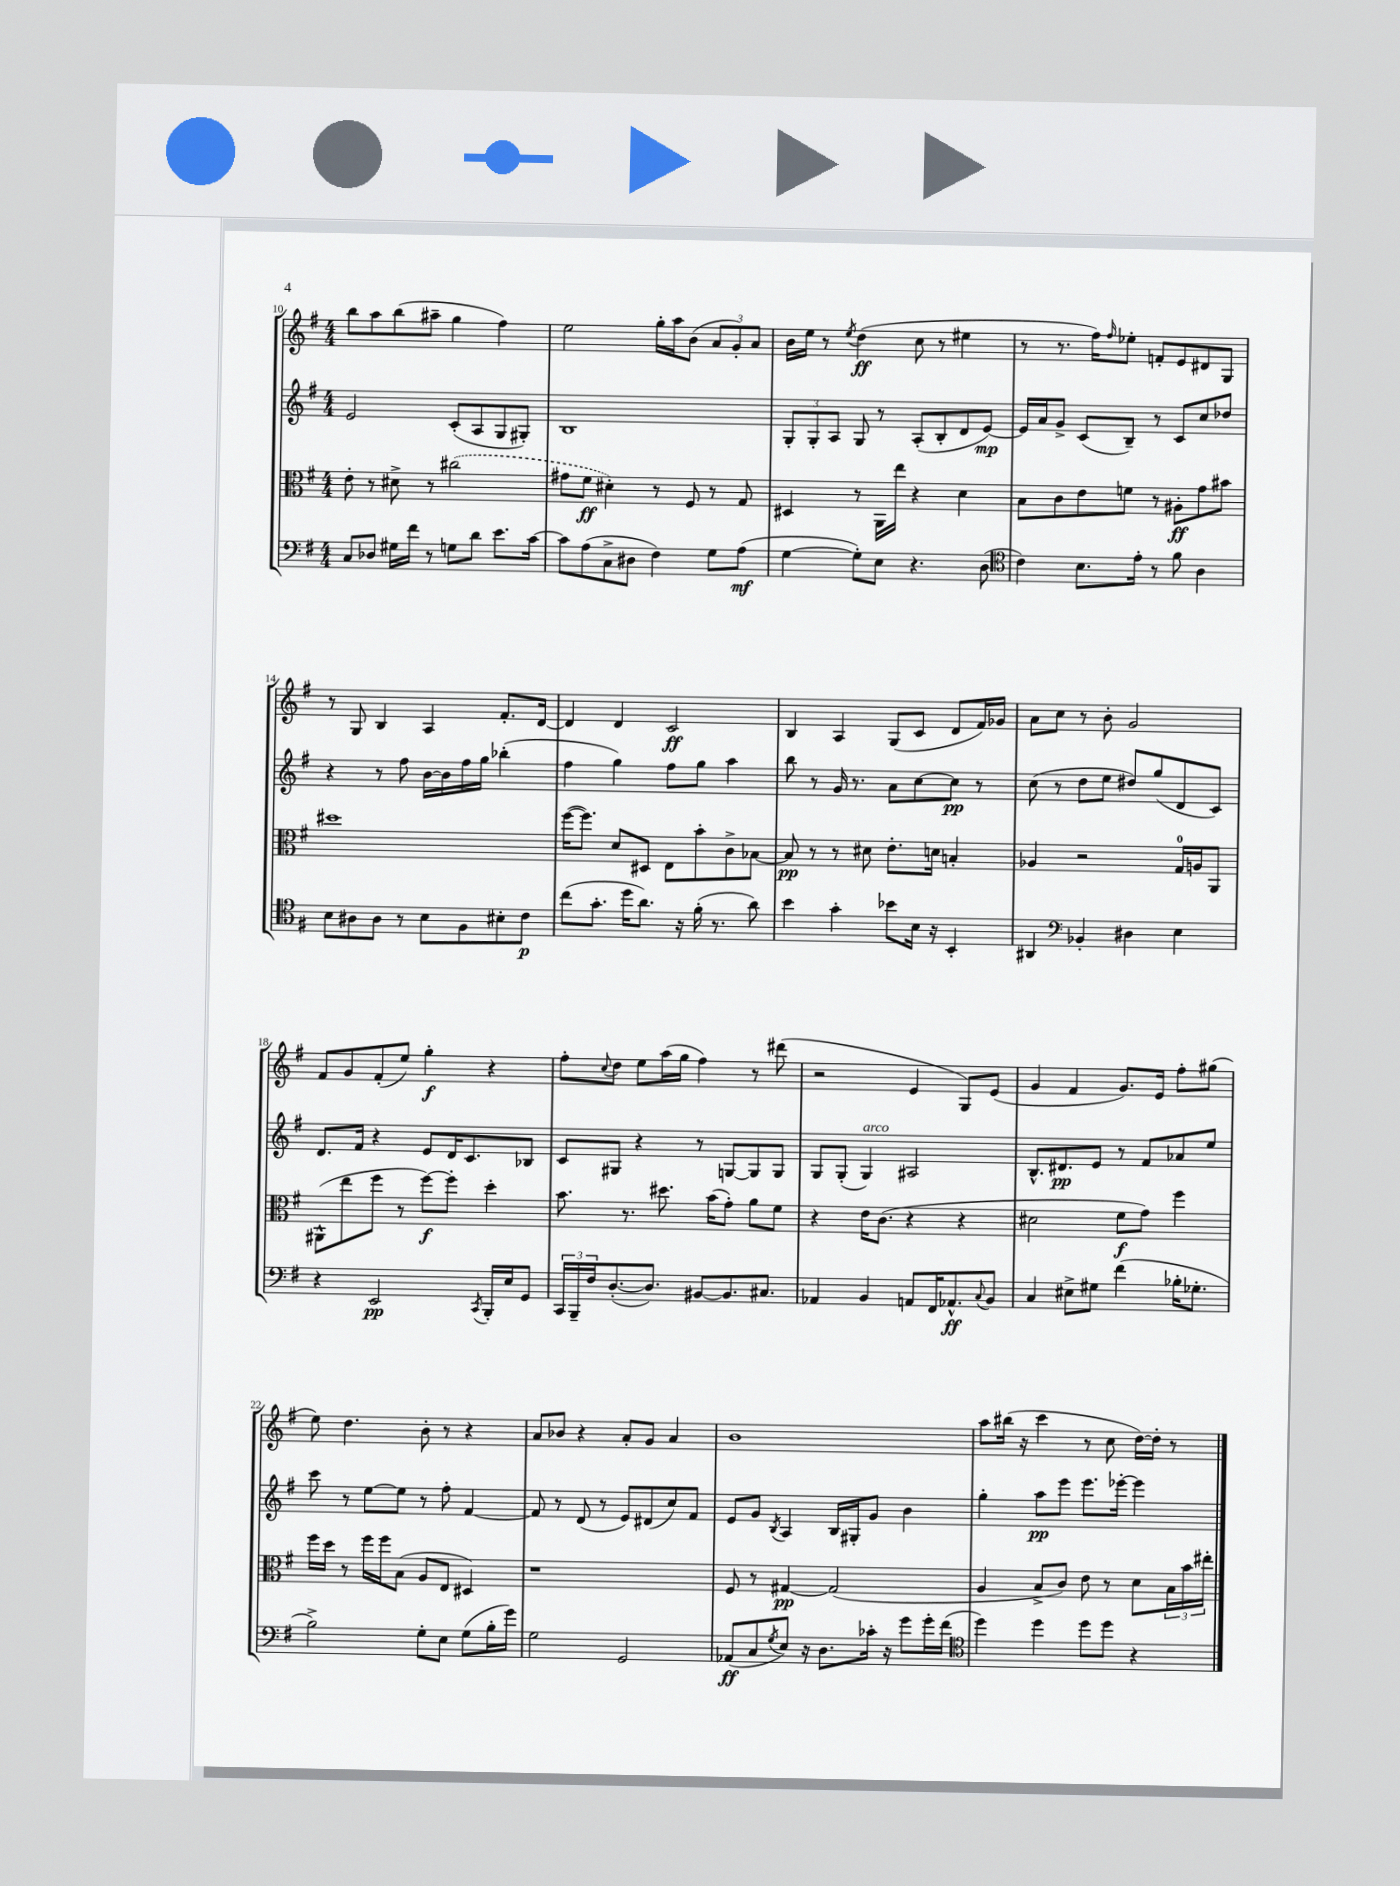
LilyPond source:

<<
\new StaffGroup <<
\new Staff = "s0" {
    \clef treble \key g \major \numericTimeSignature \time 4/4
    b''8 a''8 b''8( ais''8-- g''4 fis''4) |
    e''2 g''16-. a''16 b'8( \tuplet 3/2 { a'8 g'8-.) a'8 } |
    b'16 e''16 r8 \acciaccatura { e''8 } d''4\ff( c''8 r8 eis''4 |
    r8 r8. fis''16) \grace { fis''16 } ees''8-. f'8-. e'8 dis'8 g8 |
    r8 g8 b4 a4 fis'8.-. d'16~ |
    d'4 d'4 c'2\ff |
    b4 a4 g8( c'8 d'8 fis'16) ges'16 |
    a'8 c''8 r8 b'8-. g'2 |
    fis'8 g'8 fis'8-.( e''8) g''4-.\f r4 |
    fis''8-. \appoggiatura { c''8 } d''8 e''8 a''16( g''16 fis''4) r8 dis'''8( |
    r2 e'4 g8) e'8( |
    g'4 fis'4 g'8.) e'16 fis''8-. gis''8( |
    e''8) d''4. b'8-. r8 r4 |
    a'8 bes'8 r4 a'8-. g'8 a'4 |
    b'1 |
    a''8 bis''16( r16 c'''4 r8 c''8 d''16~) d''16-. r8 \bar "|." |
}
\new Staff = "s1" {
    \clef treble \key g \major \numericTimeSignature \time 4/4
    e'2 c'8-.( a8 g8 gis8-.) |
    b1 |
    \tuplet 3/2 { g8-. g8-. a8 } g8 r8 a8-.( b8-. d'8 e'8~\mp) |
    e'16 a'16 g'8-> c'8( b8--) r8 c'8 c''8 des''8 |
    r4 r8 fis''8 b'16~ b'16 fis''16 g''16 bes''4-.( |
    fis''4 g''4) fis''8 g''8 a''4 |
    b''8 r8 g'16 r8. a'8 c''8~ c''8\pp r8 |
    c''8( r8 d''8 e''8 dis''8) g''8( d'8 c'8) |
    d'8. fis'16 r4 e'8 d'16 c'8. bes8 |
    c'8 gis8 r4 r8 g8~ g8 g8 |
    g8 g8-.( g4^\markup { \italic "arco" }) ais2 |
    b8.-^ dis'8.\pp e'8 r8 fis'8 aes'8 e''8 |
    c'''8 r8 e''8~ e''8 r8 fis''8-. fis'4~ |
    fis'8 r8 d'8( r8 e'8) dis'8( c''8) fis'8 |
    e'8 g'8 \acciaccatura { b8 } a4 b16 gis16-. g'8 b'4 |
    g''4-. a''8\pp e'''8 e'''8. ees'''16~-. ees'''4 \bar "|." |
}
\new Staff = "s2" {
    \clef alto \key g \major \numericTimeSignature \time 4/4
    e'8-. r8 dis'8-> r8 \once \slurDashed cis''2( |
    gis'8 fis'8\ff dis'4-.) r8 fis8 r8 g8 |
    dis4 r8 a,16 e''16 r4 d'4 |
    b8 c'8 e'8 f'8 r8 ais8-.\ff g'8 bis'8 |
    dis''1 |
    fis''16~( fis''8.) d'8 dis8 e8 b'8-. c'8-> bes8~ |
    bes8\pp r8 r8 dis'8 e'8.-. d'16 b4-. |
    aes4 r2 g16-0 a16 a,8 |
    ais,8-^( e''8 fis''8 r8 fis''8~\f) fis''8-. d''4-. |
    b'8. r8. dis''8. b'16( g'8-.) a'8 fis'8 |
    r4 e'16 c'8.( r4 r4 |
    dis'2 fis'8\f g'8) fis''4 |
    fis''16 d''16 r8 fis''16 fis''16 b8( a8 e8 dis4) |
    r1 |
    fis8 r8 gis4~\pp gis2( |
    a4 b8-> c'8) e'8 r8 d'8 \tuplet 3/2 { b16 b'16 eis''16-. } \bar "|." |
}
\new Staff = "s3" {
    \clef bass \key g \major \numericTimeSignature \time 4/4
    c8 des8 gis16 fis'16 r8 g8 d'8 e'8. c'16~ |
    c'8 a8( c8-> dis8 fis4) g8 a8\mf( |
    g4~ g8-.) e8 r4. d8( |
    \clef tenor c'4) b8. e'16-. r8 fis'8 a4 |
    b8 ais8 ais8 r8 b8 fis8 bis8-. c'8\p |
    c''8( g'8.-. d''16 a'8.) r16 fis'16-.( r8. a'8) |
    b'4 g'4-. bes'8 b16 r16 b,4-. |
    ais,4 \clef bass bes,4-. dis4 e4 |
    r4 e,2\pp \acciaccatura { c,8 } b,,16-. e16 g,8 |
    \tuplet 3/2 { c,16 b,,16-- fis16 } d8.~-.( d8.) bis,8~ bis,8. cis8. |
    aes,4 b,4 a,8 fis,16 aes,8.-^\ff \appoggiatura { c8 } b,8 |
    c4 eis8-> gis8 fis'4( bes16-. ges8.-. |
    b2->) g8-. e8 g8( b16-. g'16) |
    g2 g,2 |
    aes,8\ff( c8 \acciaccatura { g8 } e8) r16 d8. ces'16-. r16 g'8 g'16-. fis'16( |
    \clef tenor d''4) d''4 d''8 d''8 r4 \bar "|." |
}
>>
>>
\layout { \context { \Score currentBarNumber = #10 } }
